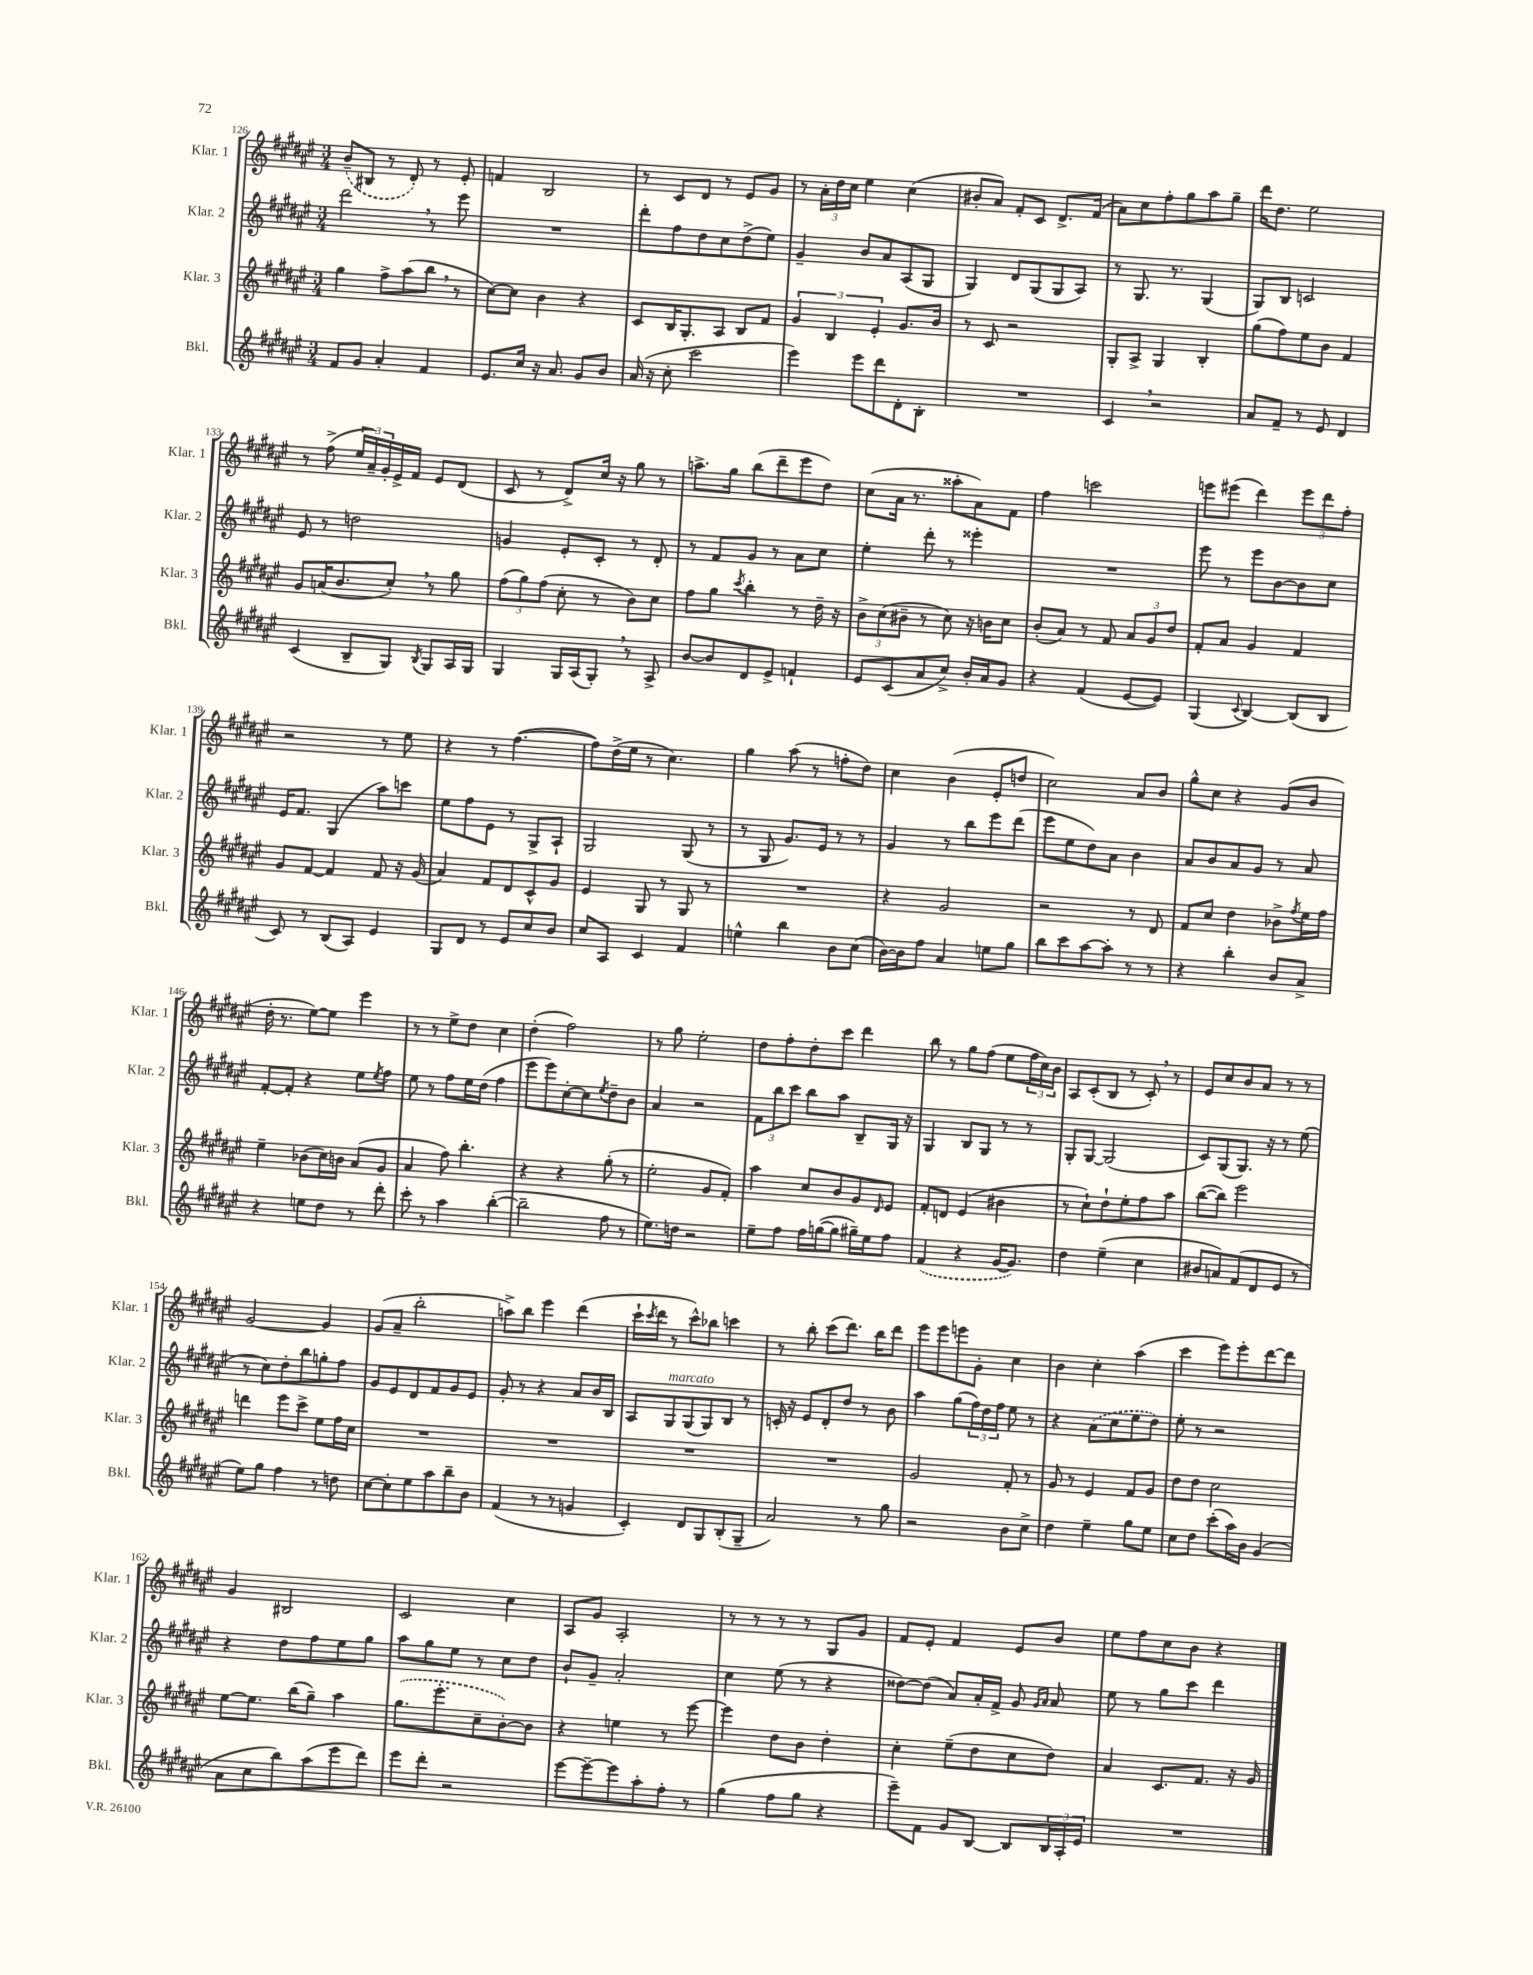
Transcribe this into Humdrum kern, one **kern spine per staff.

**kern	**kern	**kern	**kern
*staff4	*staff3	*staff2	*staff1
*clefG2	*clefG2	*clefG2	*clefG2
*k[f#c#g#d#a#e#]	*k[f#c#g#d#a#e#]	*k[f#c#g#d#a#e#]	*k[f#c#g#d#a#e#]
*M3/4	*M3/4	*M3/4	*M3/4
8f#/L	4gg#\	2ddd#\	(8b~/L
8g#/J	.	.	8B#/J
4a#'/	8ff#^\L	.	8r
.	(8aa#\	.	8d#'/)
4f#/	8bb\J	8r	8r
.	8r	8eee#\	8e#'/
=	=	=	=
8.e#/L	[8cc#\L)	2.r	4f/
.	8cc#\]J	.	.
16cc#/Jk	.	.	.
16r	4b\	.	2B/
8.a#/	.	.	.
8g#/L	4r	.	.
8b/J	.	.	.
=	=	=	=
(16a#/	8c#/L	8ddd#'\L	8r
16r	.	.	.
8cc#'\	16B/K	8ff#\	8c#/L
.	8.G#'/	.	.
2ccc#\	.	8dd#\	8d#/J
.	8A#/J	8cc#\	8r
.	8B/L	(8dd#^\	8e#/L
.	8f#/J	8ee#\J)	8g#/J
=	=	=	=
4eee#\)	6g#/	4g#~/	8r
.	.	.	24a#'\LL
.	6B/	.	24dd#\
.	.	.	24cc#\JJ
8eee#\L	.	8b/L	4ee#\
.	6e#'/	.	.
8ddd#\	.	8a#/	.
8d#'\	8.g#/L	(8A#/	(4cc#\
8B'\J	.	8G#/J	.
.	16b/Jk	.	.
=	=	=	=
2.r	8r	4G#/)	8b#'/L
.	8c#/	.	8a#/J)
.	2r	8d#/L	8f#'/L
.	.	(8G#/	8c#/J
.	.	8G#/	8.d#^/L
.	.	8A#/J)	.
.	.	.	(16f#/Jk
=	=	=	=
4c#/	8G#'/L	8r	8a#\L)
.	8A#^/J	8.G#/	8cc#\
2r	4G#/	.	8ff#'\
.	.	8.r	.
.	.	.	8gg#\
.	4B'/	(4G#/	8aa#\
.	.	.	8gg#~\J
=	=	=	=
8a#/L	(8gg#\L	8G#/L)	16ddd#\LK
.	.	.	8.dd#\J
8f#~/J	8ff#\)	8B/J	.
8r	8ee#\	2c/	2ee#\
8e#/	8b\J	.	.
4d#/	4f#/	.	.
=	=	=	=
(4c#/	8g#/L	8e#/	8r
.	(16a/K	8r	(8ff#^\
.	8.b/	.	.
8B~/L	.	2dd\	24ee#/LL
.	.	.	24a#~/)
.	.	.	24g#'/
8G#/J)	8cc#'/J)	.	16e#^/
.	.	.	16f#/JJ
8qB/	.	.	.
8G#/L	8r	.	8e#/L
16A#/L	8gg#\	.	(8d#/J
16G#/JJ	.	.	.
=	=	=	=
4G#/	(12ff#\L	4g/	8c#/
.	12gg#\)	.	.
.	.	.	8r
.	(12ff#\J	.	.
16G#/LL	8cc#'\	8e#'/L	8d#^/L)
(16A#/J	.	.	.
8G#'/J)	8r	8c#'/J	16cc#/Jk
.	.	.	16r
8r	8b\L)	8r	8gg#\
8A#^/	8cc#\J	8d#'/	8r
=	=	=	=
[8b/L	8ff#\L	8r	8.aa^\L
8b/]	8gg#\J	8f#/L	.
.	.	.	16gg#\Jk
.	8qccc#/	.	.
8d#/	4bb'\	8g#/J	(8bb\L
8e#^/J	.	8r	8ddd#~\
4f`/	8r	8a#\L	8eee#\
.	16dd#~\	8cc#\J	8dd#\J)
.	16r	.	.
=	=	=	=
8e#/L	12b^\L	4ee#'\	(8cc#\L
.	(12cc#\	.	.
(8c#/	.	.	16a#\Jk
.	12b#~\J	.	.
.	.	.	8.r
8a#/	8r	8ddd#'\	.
8cc#^/J)	8cc#\)	8r	8aa##'\L
16b'/LL	16r	4eee##'\	8a#\)
16a#/J	16b\LK	.	.
8g#/J	8cc#\J	.	8f#\J
=	=	=	=
4r	(8b'/L	2.r	4ff#\
.	8a#/J)	.	.
(4f#/	8r	.	2ccc\
.	8f#/	.	.
[8e#/L	12a#/L	.	.
.	12g#/	.	.
8e#/]J)	.	.	.
.	12dd#/J	.	.
=	=	=	=
(4G#/	8f#'/L	8eee#\	8eee\L
.	8a#/J	8r	(8eee#\J
8qqc#/	.	.	.
[4B/)	4g#/	8eee#\L	4ddd#\)
.	.	[8b\	.
(8B/]L	4f#/	8b\]	12eee#\L
.	.	.	12ddd#\
8B/J	.	8cc#\J	.
.	.	.	12ff#'\J
=	=	=	=
8c#/)	8g#/L	16e#/LK	2r
.	.	8.f#/J	.
8r	[8f#/J	.	.
(8B/L	4f#/]	(4G#/	.
8A#/J)	.	.	.
4e#/	8f#/	8aa#\L)	8r
.	16r	8ccc\J	8ee#\
.	(16g#/	.	.
=	=	=	=
8G#/L	4a#/)	8ee#\L	4r
8d#/J	.	8ff#\	.
8r	8f#/L	8e#\J	8r
8e#/L	8d#/	8r	([4.ff#\
8cc#/	8c#^^/	8G#^/L	.
8b/J	8g#/J	8A#`/J	.
=	=	=	=
8cc#/L	4e#/	2G#/	8ff#\]L)
8A#/J	.	.	(16dd#^\L
.	.	.	16ee#\JJ
4c#/	8G#/	.	8r
.	8r	.	4.cc#\)
4f#/	8G#/	(8G#/	.
.	8r	8r	.
=	=	=	=
4ee^^\	2.r	8r	4gg#\
.	.	8G#/	.
4bb\	.	8.g#/L)	(8aa#\
.	.	.	8r
.	.	16e#/Jk	.
8b\L	.	8r	8ff'\L
(8cc#\J	.	8r	8dd#\J)
=	=	=	=
[16b\LL)	4r	4g#/	4cc#\
16b\]J	.	.	.
8ff#\J	.	.	.
4a#/	2g#/	8r	(4b\
.	.	8bb\L	.
8ee\L	.	8eee#\	8e#'/L
8gg#\J	.	(8ddd#\J	8dd/J
=	=	=	=
8bb\L	2r	8eee#\L	2cc#\)
8ccc#\	.	8ee#\	.
[8aa#\	.	8dd#\)	.
8aa#'\]J	.	8a#\J	.
8r	8r	4b\	8a#/L
8r	8d#/	.	8b/J
=	=	=	=
4r	8f#/L	8a#/L	8gg#^^\L
.	8cc#/J	8b/	8cc#\J
4bb'\	4dd#\	8a#/	4r
.	.	8g#/J	.
8b/L	8b-^\L	8r	(8g#/L
.	8qff#/	.	.
8a#^/J	16ee#\L	8a#/	8b/J
.	16ff#\JJ	.	.
=	=	=	=
4r	4ee#~\	[8f#'/L	16dd#'\
.	.	.	8.r
.	.	8f#'/]J	.
8ee\L	(8b-\L	4r	[8ee#\L)
8dd#\J	16cc#\L)	.	8ee#\]J
.	16b\JJ	.	.
8r	(8a#/L	8ee#\L	4eee#\
.	.	8qee#/	.
8ddd#'\	8g#/J	8ff#\J	.
=	=	=	=
8ccc#'\	4a#/	8ee#\	8r
8r	.	8r	8r
4aa#\	8ff#\)	8ff#\L	8ee#^\L
.	4.bb'\	16ee#\L	8dd#\J
.	.	(16dd#\JJ	.
([4bb'\	.	4ff#\	4cc#\
=	=	=	=
2bb~\]	4r	8eee#\L	(4dd#'\
.	.	8eee#\)	.
.	4r	[8cc#'\	2ff#\)
.	.	8cc#\]	.
.	.	8qee#/	.
8ff#\	(8gg#'\	8dd#~\	.
8r	8r	8b\J	.
=	=	=	=
8.ee#\L)	2ee#'\	4a#/	8r
.	.	.	8gg#\
16dd\Jk	.	.	.
2r	.	2r	2ee#'\
.	8g#/L	.	.
.	8f#'/J)	.	.
=	=	=	=
8ee#~\L	4aa#\	12f#\L	8dd#\L
.	.	12bb\	.
8ff#\J	.	.	8ff#'\
.	.	12ccc#\J	.
16ff#\LL	8cc#/L	8bb\L	8dd#'\
([16gg\J	.	.	.
8gg\]J	8b/	8aa#\J	8ccc#\J
16gg#~\LL)	8g#/	8B~/L	4ddd#\
16ee#\J	.	.	.
.	16qqd#/	.	.
8ff#\J	8e#/J	16G#/Jk	.
.	.	16r	.
=	=	=	=
(4f#/	8f#'/L	4G#/	8bb\
.	8d/J	.	8r
4r	(4e#/	8B/L	8gg#\L
.	.	8G#/J	(8ff#\J
[16g#/LK	4b#\	8r	8ee#\L
8.g#/]J)	.	.	.
.	.	8r	24ff#\L
.	.	.	24cc#\)
.	.	.	24b\JJ
=	=	=	=
4dd#\	8r	8G#'/L	8A#/L
.	8cc#`\L)	[8G#/J	(8c#'/
(4ee#~\	8dd#`\	(2G#/]	8B/J
.	8ee#'\	.	8r
4cc#\	8ff#\	.	8c#'/)
.	8aa#\J	.	8r
=	=	=	=
8b#/L	([8bb\L	8c#/L)	8e#/L
8a/)	8bb\]J)	(8G#/	8cc#/
(8f#/	2eee#\	8.G#/J)	8b/
8d#/	.	.	8a#/J
.	.	16r	.
8e#/J	.	8r	8r
8r	.	(8ee#\	8r
=	=	=	=
8ee#\L)	4ddd\	8r	[2g#/
8gg#\J	.	8cc#\L)	.
4ff#\	8eee#\L	8dd#'\	.
.	8ccc#^\J	8bb\	.
8r	8ee#\L	8gg'\	4g#/]
8dd\	16ff#\L	8ff#\J	.
.	16cc#\JJ	.	.
=	=	=	=
[8cc#\L	2.r	8g#/L	(8g#/L
8cc#'\]	.	8e#/	8a#~/J
8ee#\	.	8d#/	2bb'\
8aa#\	.	8f#/	.
8bb~\	.	8g#/	.
8b\J	.	8e#/J	.
=	=	=	=
(4f#/	2.r	8g#'/	8aa^\L)
.	.	8r	8bb\J
8r	.	4r	4eee#\
8r	.	.	.
4g/	.	8a#/L	(4ddd#\
.	.	16b/L	.
.	.	16B/JJ	.
=	=	=	=
4c#'/)	2.r	8A#/L	16ccc#`\LL
.	.	.	8qccc#/
.	.	.	16ddd#\JJ
.	.	8G#/	8r
8d#/L	.	(8G#/	8ccc#^^\L)
8G#/	.	8G#/)	8bb-\J
(8B'/	.	8B/J	4ccc\
8G#~/J	.	8r	.
=	=	=	=
2a#/)	2.r	16c'/	8r
.	.	16r	.
.	.	8e#/L	8bb'\
.	.	8d#'/	(8ccc#\L
.	.	8dd#/J	8.ddd#\J)
8r	.	8r	.
.	.	.	16bb\LK
8gg#\	.	8b\	8ddd#\J
=	=	=	=
2r	2g#/	4aa#\	8eee#\L
.	.	.	8eee#\
.	.	(8gg#\L	8eee\
.	.	24ff#\L)	8g#'\J
.	.	24dd#\	.
.	.	24ff#\JJ	.
8b\L	8f#'/	8ee#\	4cc#\
8cc#^\J	8r	8r	.
=	=	=	=
4dd#\	8g#/	4r	4b\
.	8r	.	.
4ee#~\	4e#/	(8a#\L	4cc#'\
.	.	8cc#\	.
8gg#\L	8f#/L	8ee#\	(4aa#\
8ee#\J	8g#/J	8dd#\J)	.
=	=	=	=
8cc#\L	8dd#\L	8ee#'\	4ccc#\
8dd#\J	8dd#\J	8r	.
(8ccc#'\L	2cc#\	2r	8eee#\L)
16aa#\L)	.	.	8eee#'\
16b\JJ	.	.	.
(4g#/	.	.	[8ddd#\
.	.	.	8ddd#\]J
=	=	=	=
8a#\L	[8ee#\L	4r	4g#/
8cc#\	8.ee#\]J	.	.
8bb\)	.	8dd#\L	2B#/
.	(16bb\LK	.	.
(8aa#\	8gg#~\J)	8ff#\	.
8eee#\	4aa#\	8ee#\	.
8ddd#\J)	.	8gg#\J	.
=	=	=	=
8eee#\L	(8.gg#\L	8aa#\L	2c#/
8ddd#'\J	.	8gg#\	.
.	8.eee#'\	.	.
2r	.	8ee#\J	.
.	8cc#~\	8r	.
.	[8b'\)	8cc#\L	4cc#\
.	8b\]J	8dd#\J	.
=	=	=	=
[8eee#\L	4r	8b`/L	8A#/L
8eee#~\_	.	8g#~/J	8g#/J
8eee#\]	4ee\	2a#'/	2A#'/
8aa#'\	.	.	.
8ff#'\J	8r	.	.
8r	[8eee#\	.	.
=	=	=	=
(4gg#\	4eee#\]	4cc#\	8r
.	.	.	8r
8ff#\L	8dd#\L	(8ee#\	8r
8gg#\J	8b\J	8r	8r
4r	4dd#'\	4r	8G#/L
.	.	.	8g#/J
=	=	=	=
8eee#~\L)	4cc#'\	[8dd##\L)	8f#/L
8f#\J	.	(8dd##\]J	8e#'/J
8g#/L	(8ee#~\L	8a#/L)	4f#/
[8B/J	8dd#\	16a#'/L	.
.	.	16f#^/JJ	.
8B/]L	8cc#\	8g#/	8e#/L
.	.	16qqg#/LL	.
.	.	16qqa#/JJ	.
24B/L	8dd#\J)	8a#/	8b/J
24A#'/	.	.	.
24e#/JJ	.	.	.
=	=	=	=
2.r	4a#/	8ee#\	8ee#\L
.	.	8r	8ff#\
.	8.c#/L	8gg#\L	8cc#\
.	.	8ccc#\J	8b\J
.	8.f#/J	.	.
.	.	4ddd#\	4r
.	16r	.	.
.	16g#/	.	.
==	==	==	==
*-	*-	*-	*-
